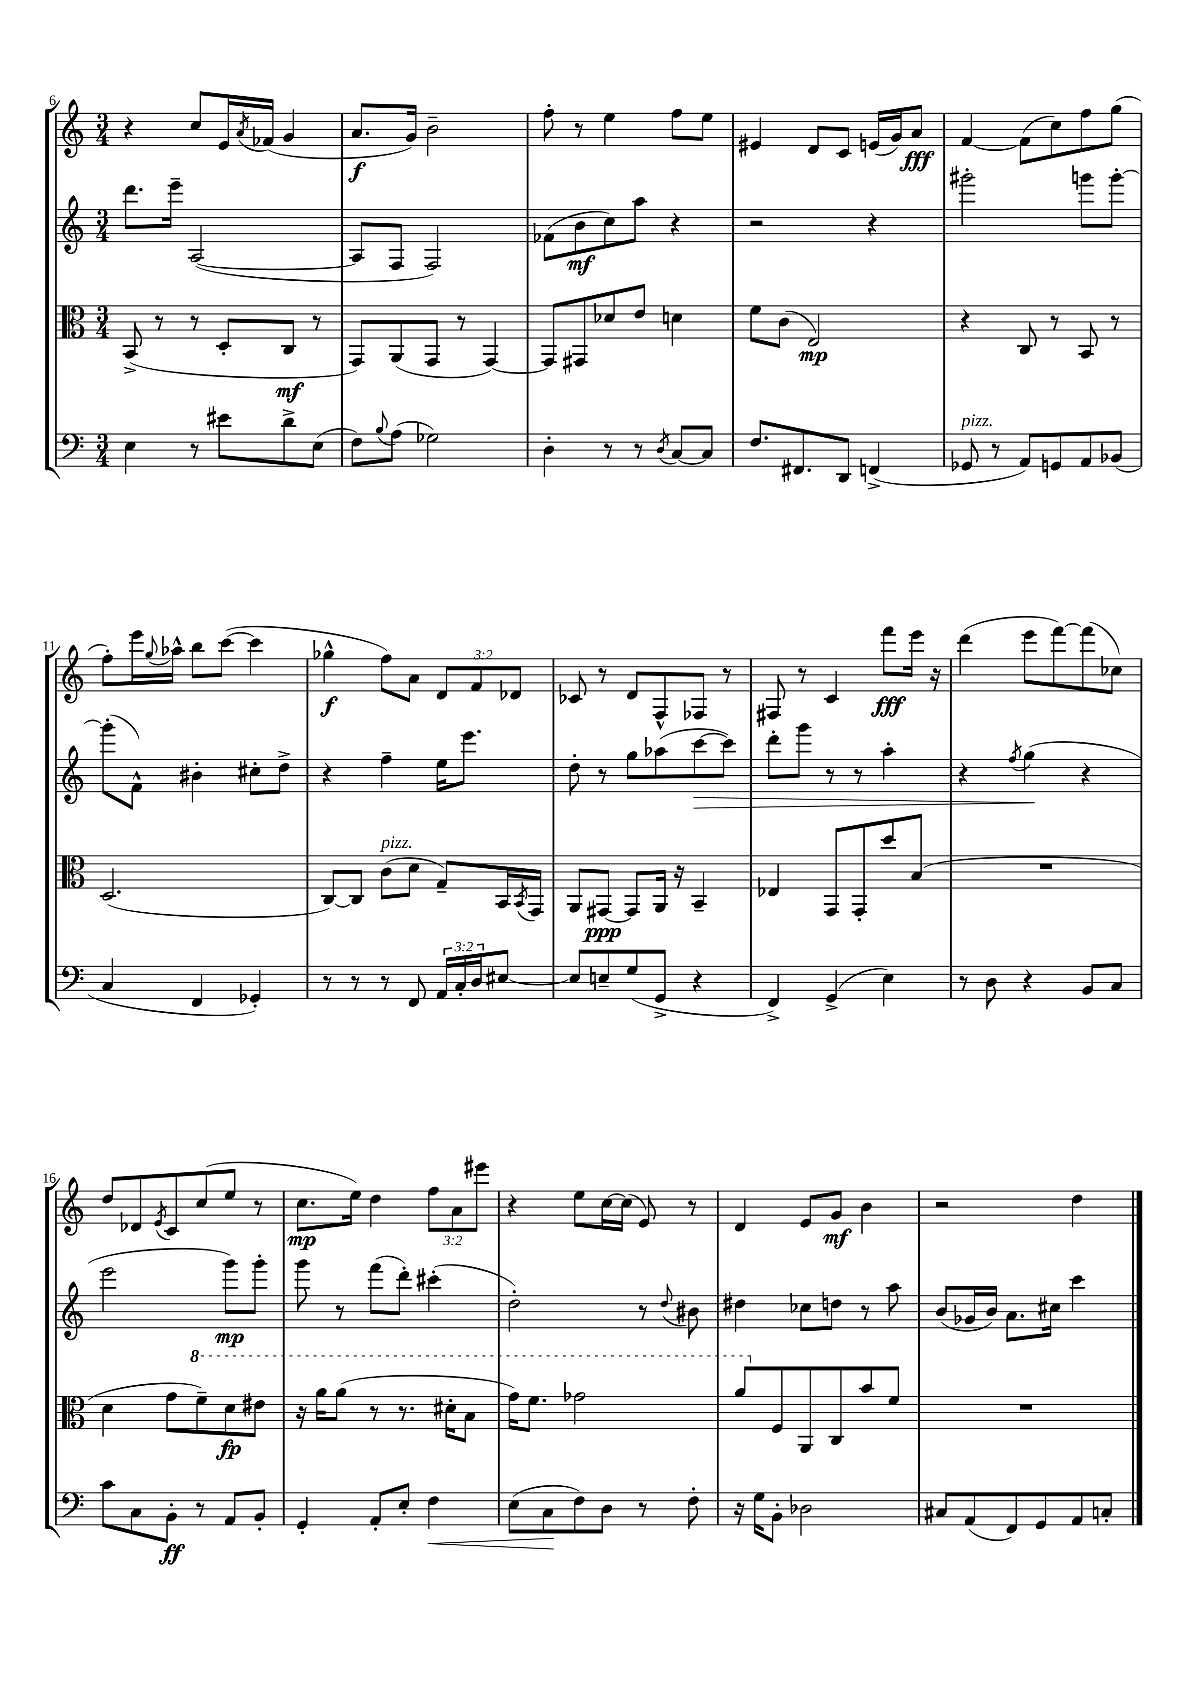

**kern	**dynam	**kern	**dynam	**kern	**dynam	**kern	**dynam
*part4	*part4	*part3	*part3	*part2	*part2	*part1	*part1
*staff4	*staff4	*staff3	*staff3	*staff2	*staff2	*staff1	*staff1
*clefF4	*	*clefC3	*	*clefG2	*	*clefG2	*
*k[]	*	*k[]	*	*k[]	*	*k[]	*
*M3/4	*	*M3/4	*	*M3/4	*	*M3/4	*
=6	=6	=6	=6	=6	=6	=6	=6
4E\	.	(8BB^/	.	8.ddd\L	.	4r	.
.	.	8r	.	.	.	.	.
.	.	.	.	16eee~\Jk	.	.	.
8r	.	8r	.	([2A/	.	8cc/L	.
8e#X\L	.	8D'/L	.	.	.	16e/L	.
.	.	.	.	.	.	8qa/	.
.	.	.	.	.	.	(16f-X/JJ	.
8d^\	.	8C/J	mf	.	.	4g/	.
(8E\J	.	8r	.	.	.	.	.
=7	=7	=7	=7	=7	=7	=7	=7
8F\L)	.	8GG/L)	.	8A/L]	.	8.a/L	f
8qqB/	.	.	.	.	.	.	.
(8A\J	.	(8AA/	.	8F/J	.	.	.
.	.	.	.	.	.	16g/Jk)	.
2G-X\)	.	8GG/J	.	2F/)	.	2b~\	.
.	.	8r	.	.	.	.	.
.	.	[4GG/)	.	.	.	.	.
=8	=8	=8	=8	=8	=8	=8	=8
4D'\	.	8GG/L]	.	(8f-X\L	.	8ff'\	.
.	.	8GG#X/	.	8b\	mf	8r	.
8r	.	8d-X/	.	8cc\)	.	4ee\	.
8r	.	8e/J	.	8aa\J	.	.	.
8qD/	.	.	.	.	.	.	.
[8C/L	.	4dn\	.	4r	.	8ff\L	.
8C/J]	.	.	.	.	.	8ee\J	.
=9	=9	=9	=9	=9	=9	=9	=9
8.F/L	.	8f\L	.	2r	.	4e#X/	.
.	.	(8c\J	.	.	.	.	.
8.FF#X/	.	.	.	.	.	.	.
.	.	2E/)	mp	.	.	8d/L	.
8DD/J	.	.	.	.	.	8c/J	.
(4FFn^/	.	.	.	4r	.	(16en/LL	.
.	.	.	.	.	.	16g/J)	.
.	.	.	.	.	.	8a/J	fff
=10	=10	=10	=10	=10	=10	=10	=10
!LO:TX:a:i:t=pizz.	!	!	!	!	!	!	!
8GG-X/	.	4r	.	2ggg#X'\	.	[4f/	.
8r	.	.	.	.	.	.	.
8AA/L)	.	8C/	.	.	.	(8f\L]	.
8GGn/	.	8r	.	.	.	8cc\)	.
8AA/	.	8BB/	.	8gggn\L	.	8ff\	.
(8BB-X/J	.	8r	.	[8ggg'\J	.	(8gg\J	.
!!LO:LB:g=z
=11	=11	=11	=11	=11	=11	=11	=11
4C/	.	(2.D/	.	(8ggg'\L]	.	8ff'\L)	.
.	.	.	.	8f^^\J)	.	16eee\L	.
.	.	.	.	.	.	8qqgg/	.
.	.	.	.	.	.	16aa-X^^\JJ	.
4FF/	.	.	.	4b#X'\	.	8bb\L	.
.	.	.	.	.	.	([8ccc\J	.
4GG-X'/)	.	.	.	8cc#X'\L	.	4ccc\]	.
.	.	.	.	8dd^\J	.	.	.
=12	=12	=12	=12	=12	=12	=12	=12
8r	.	[8C/L)	.	4r	.	4gg-X^^\	f
8r	.	8C/J]	.	.	.	.	.
!	!	!LO:TX:a:i:t=pizz.	!	!	!	!	!
8r	.	(8c\L	.	4ff~\	.	8ff\L)	.
8FF/	.	8d\J	.	.	.	8a\J	.
24AA/LL	.	8G~/L)	.	16ee\KL	.	12d/L	.
24C'/	.	.	.	.	.	.	.
.	.	.	.	8.eee\J	.	.	.
24D/J	.	.	.	.	.	12f/	.
[8E#X/J	.	16BB/L	.	.	.	.	.
.	.	.	.	.	.	12d-X/J	.
.	.	8qBB/	.	.	.	.	.
.	.	16GG/JJ	.	.	.	.	.
=13	=13	=13	=13	=13	=13	=13	=13
8E#/L]	.	8AA/L	.	8dd'\	.	8c-X/	.
8En~/	.	[8GG#X/J	ppp	8r	.	8r	.
(8G/	.	8GG#/L]	.	8gg\L	.	8d/L	.
8GG^/J	.	16AA/Jk	.	(8aa-X\	.	8F^^/	.
.	.	16r	.	.	.	.	.
!	!	!	!	!	!LO:HP:b	!	!
4r	.	4BB~/	.	[8ccc\	>	8F-X/J	.
.	.	.	.	8ccc\J])	.	8r	.
=14	=14	=14	=14	=14	=14	=14	=14
4FF^/)	.	4E-X/	.	8ddd'\L	.	8F#X/	.
.	.	.	.	8ggg\J	.	8r	.
(4GG^/	.	8GG/L	.	8r	.	4c/	.
.	.	8GG'/	.	8r	.	.	.
4E\)	.	8dd/	.	4aa'\	.	8fff\L	fff
.	.	(8B/J	.	.	.	16eee\Jk	.
.	.	.	.	.	.	16r	.
=15	=15	=15	=15	=15	=15	=15	=15
8r	.	2.r	.	4r	.	(4ddd\	.
8D\	.	.	.	.	.	.	.
.	.	.	.	8qff/	.	.	.
4r	.	.	.	(4gg\	.	8eee\L	.
.	.	.	.	.	.	[8fff\)	.
8BB/L	.	.	.	4r	]	(8fff\]	.
8C/J	.	.	.	.	.	8cc-X\J)	.
!!LO:LB:g=z
=16	=16	=16	=16	=16	=16	=16	=16
8c\L	.	4d\	.	2eee\	.	8dd/L	.
8C\	.	.	.	.	.	8d-X/	.
.	.	.	.	.	.	8qe/	.
8BB'\J	ff	8g\L	.	.	.	8c/	.
*	*	*8va	*	*	*	*	*
8r	.	8ff~\)	.	.	.	(8cc/	.
8AA/L	.	8dd\	fp	8ggg\L)	mp	8ee/J	.
8BB'/J	.	8ee#X\J	.	8ggg'\J	.	8r	.
=17	=17	=17	=17	=17	=17	=17	=17
4GG'/	.	16r	.	8ggg\	.	8.cc\L	mp
.	.	16aa\KL	.	.	.	.	.
.	.	(8aa\J	.	8r	.	.	.
.	.	.	.	.	.	16ee\Jk)	.
8AA'/L	.	8r	.	(8fff\L	.	4dd\	.
8E'/J	.	8.r	.	8ddd'\J)	.	.	.
!	!LO:HP:b	!	!	!	!	!	!
4F\	<	.	.	(4ccc#X'\	.	12ff\L	.
.	.	16dd#X'\KL	.	.	.	.	.
.	.	.	.	.	.	12a\	.
.	.	8b\J	.	.	.	.	.
.	.	.	.	.	.	12eee#X\J	.
=18	=18	=18	=18	=18	=18	=18	=18
(8E\L	.	16gg\KL)	.	2dd'\)	.	4r	.
.	.	8.ff\J	.	.	.	.	.
8C\	.	.	.	.	.	.	.
8F\)	[	2gg-X\	.	.	.	8ee\L	.
8D\J	.	.	.	.	.	[16cc\L	.
.	.	.	.	.	.	(16cc\JJ]	.
8r	.	.	.	8r	.	8e/)	.
.	.	.	.	8qqdd/	.	.	.
8F'\	.	.	.	8b#X\	.	8r	.
=19	=19	=19	=19	=19	=19	=19	=19
16r	.	8aa/L	.	4dd#X\	.	4d/	.
16G\KL	.	.	.	.	.	.	.
*	*	*X8va	*	*	*	*	*
8BB'\J	.	8F/	.	.	.	.	.
2D-X\	.	8AA/	.	8cc-X\L	.	8e/L	.
.	.	8C/	.	8ddn\J	.	8g/J	mf
.	.	8b/	.	8r	.	4b\	.
.	.	8f/J	.	8aa\	.	.	.
=20	=20	=20	=20	=20	=20	=20	=20
8C#X/L	.	2.r	.	(8b/L	.	2r	.
(8AA/	.	.	.	16g-X/L	.	.	.
.	.	.	.	16b/JJ)	.	.	.
8FF/)	.	.	.	8.a\L	.	.	.
8GG/	.	.	.	.	.	.	.
.	.	.	.	16cc#X\Jk	.	.	.
8AA/	.	.	.	4ccc\	.	4dd\	.
8Cn'/J	.	.	.	.	.	.	.
==	==	==	==	==	==	==	==
*-	*-	*-	*-	*-	*-	*-	*-
